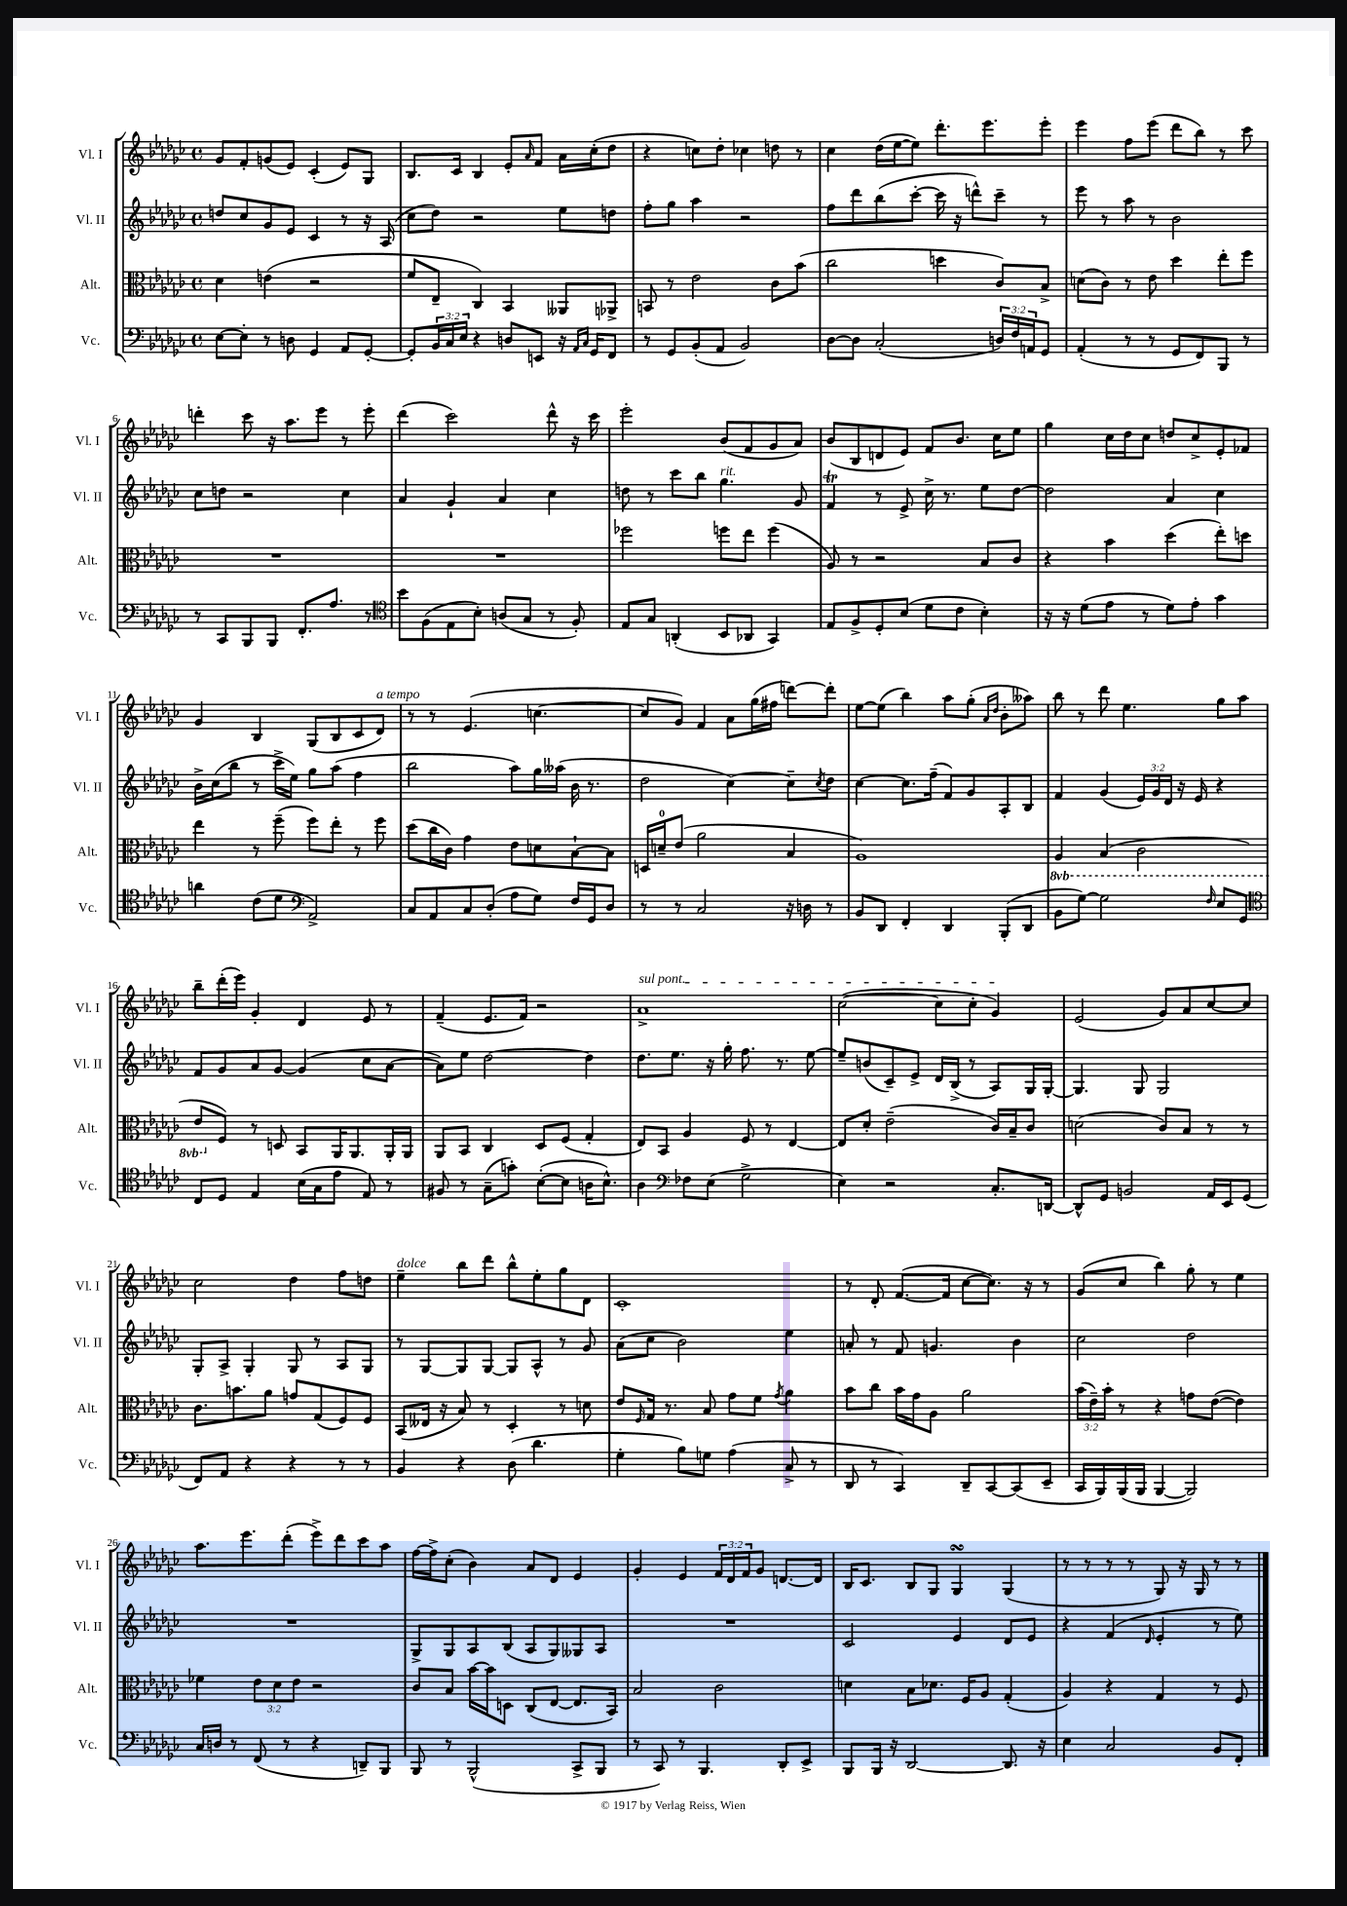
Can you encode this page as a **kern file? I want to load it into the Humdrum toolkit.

**kern	**kern	**kern	**kern
*staff4	*staff3	*staff2	*staff1
*clefF4	*clefC3	*clefG2	*clefG2
*k[b-e-a-d-g-c-]	*k[b-e-a-d-g-c-]	*k[b-e-a-d-g-c-]	*k[b-e-a-d-g-c-]
*M4/4	*M4/4	*M4/4	*M4/4
*met(c)	*met(c)	*met(c)	*met(c)
[8E-	4d-	8dd	8g-
8E-']	.	8cc-	8f'
8r	(4e	8g-	(8g
8D	.	8e-	8e-)
4GG-	2r	4c-	(4c-'
8AA-	.	8r	8e-)
[8GG-'	.	16r	8G-
.	.	(16A-	.
=	=	=	=
8GG-']	8f	8cc-	8.B-
24BB-	8E-~	8dd-)	.
24C-	.	.	.
.	.	.	16c-
24E-	.	.	.
4r	4C-)	2r	4B-
8D	4BB-	.	8e-'
.	.	.	16qqa-
8EE	.	.	8f
16r	8AA--	8ee-	16a-
16qqAA-	.	.	.
16qqC-	.	.	.
16GG-	.	.	(16cc-'
8FF	8AA-^	8dd	8dd-
=	=	=	=
8r	8BB	8ff'	4r
8GG-	8r	8gg-	.
(8BB-'	2e-	4aa-	8cc)
8AA-	.	.	8dd-'
2BB-)	.	2r	4cc-
.	8c-	.	8dd
.	(8b-	.	8r
=	=	=	=
[8D-	2cc-	8ff	4cc-
8D-]	.	8ddd-	.
(2C-'	.	(8bb-	(16dd-
.	.	.	[16ee-
.	.	[8ccc-'	8ee-])
.	4dd	16ccc-]	8.ddd-'
.	.	16r	.
.	.	8ddd^^)	.
.	.	.	8.eee-
24D)	8c-)	8ccc-~	.
24F	.	.	.
24AA	.	.	.
8GG-	8B-^	8r	8eee-'
=	=	=	=
(4AA-'	(8d	8eee-	4eee-
.	8c-)	8r	.
8r	8r	8aa-	8ff
8r	8e-	8r	(8eee-
8GG-	4dd-	2b-	8ddd-
8FF)	.	.	8bb-)
8BBB-	8ee-'	.	8r
8r	8ff	.	8ccc-
=	=	=	=
8r	1r	8cc-	4ddd'
8CC-	.	8dd	.
8BBB-	.	2r	8ccc-
8BBB-	.	.	16r
.	.	.	8.aa-
8.FF'	.	.	.
.	.	.	8eee-
8.A-	.	.	.
.	.	4cc-	8r
8r	.	.	8eee-'
=	=	=	=
*clefC4	*	*	*
8b-	1r	4a-	(4ddd-
(8F	.	.	.
8E-	.	4g-`	2ccc-)
8B-')	.	.	.
(8A	.	4a-	.
8G-	.	.	.
8r	.	4cc-	8ddd-^^
8F')	.	.	16r
.	.	.	16ccc-
=	=	=	=
8E-	2ff-	8dd	2eee-'
8G-	.	8r	.
(4AA'	.	8ccc-	.
.	.	8bb-	.
8BB-	8ff	4.gg-	(8b-
8AA-	8ee-	.	8f
4GG-)	(4ff	.	8g-
.	.	8g-	8a-)
=	=	=	=
8E-	8A-)	4f	(8b-
8F^	8r	.	8B-
8D-'	2r	8r	8d
(8B-	.	8e-^	8e-)
8d-	.	16cc-^	8f
.	.	8.r	.
8c-	.	.	8.b-
4B-')	8B-	8ee-	.
.	.	.	16cc-
.	8c-	[8dd-	8ee-
=	=	=	=
16r	4r	2dd-]	4gg-
16r	.	.	.
(8d-	.	.	.
8e-	4b-	.	16cc-
.	.	.	16dd-
8r	.	.	8cc-
8d-)	(4dd-	4a-	8dd
8e-'	.	.	8cc-^
4g-	8ee-')	4cc-	8e-'
.	8dd	.	8f-
=	=	=	=
4a	4ee-	16b-^	4g-
.	.	(16cc-	.
.	.	8bb-	.
(8c-	8r	8r	4B-
8d-	(8ff~	16ccc-^	.
.	.	16ee-)	.
*clefF4	*	*	*
2AA-^)	8ff)	8gg-	(8G-
.	8ee-'	(8aa-	8B-
.	8r	4ff	8c-
.	8ff	.	8d-)
=	=	=	=
8C-	(8dd-	2bb-	8r
8AA-	16cc-	.	8r
.	16c-)	.	.
8C-	4g-	.	(4.e-
(8D-'	.	.	.
8A-	8e-	8aa-)	.
8G-)	8d	16gg-	[4.cc
.	.	(16aa--	.
16F	[8B-`	16b-	.
16GG-	.	8.r	.
8D-	8B-]	.	.
=	=	=	=
8r	16D	2dd-	8cc]
.	16d~	.	.
8r	(8e-	.	8g-)
2C-	2a-	.	4f
.	.	[4cc-)	8a-
.	.	.	(16gg-
.	.	.	16ff#
16r	4B-	8cc-~]	[8ddd)
16D	.	.	.
.	.	8qcc-	.
8r	.	8dd-	8ddd']
=	=	=	=
8BB-	1A-)	[4cc-	[8ee-
8DD-	.	.	(8ee-]
4FF'	.	8.cc-]	4bb-)
.	.	(16ff~	.
4DD-	.	8f)	8aa-
.	.	8g-	(8gg-'
.	.	.	16qqa-
.	.	.	16qqdd-
(8BBB-'	.	8A-'	8b-'
8DD-	.	8B-	8aa--)
=	=	=	=
8BB-	4AA-	4f	8bb-
[8G-)	.	.	8r
2G-]	(4BB-	(4g-	8ddd-
.	.	.	4.ee-
.	2C-	24e-)	.
.	.	24g-	.
.	.	24d-	.
.	.	16r	.
.	.	16e-	.
16qqF	.	.	.
8E-	.	4r	8gg-
8GG-	.	.	8aa-
=	=	=	=
*clefC4	*	*	*
8C-	8E-	8f	8bb-~
8D-	8F)	8g-	(16ddd-'
.	.	.	16eee-)
4E-	8r	8a-	4g-'
.	8D	[8g-	.
(16B-	8BB-	(4g-]	4d-
16G-	.	.	.
8e-	16AA-	.	.
.	8.AA-	.	.
8E-)	.	8cc-	8e-
8r	16AA-'	[8a-	8r
.	16AA-	.	.
=	=	=	=
8F#	8AA-	8a-])	(4f~
8r	8BB-	8ee-	.
(8G-~	4C-	[2dd-	8.e-
8g')	.	.	.
.	.	.	16f)
([8B-'	8D-	.	2r
8B-]	(8F	.	.
16A	4G-'	4dd-]	.
8.B-^^)	.	.	.
=	=	=	=
4A-	8E-)	8.dd-	1a-^
.	8BB-	.	.
.	.	8.ee-	.
*clefF4	*	*	*
8F-	4A-	.	.
(8E-	.	16r	.
.	.	16gg-'	.
2G-^	8F	8.ff	.
.	8r	.	.
.	.	8.r	.
.	[4E-	.	.
.	.	[8ee-	.
=	=	=	=
4E-)	8E-]	8ee-~]	([2cc-
.	8d-'	(8b	.
2r	(2e-~	8c-~)	.
.	.	8e-^	.
.	.	16d-	8cc-]
.	.	(16B-^	.
.	.	8r	8cc-'
8.C-'	16c-)	8A-)	4g-)
.	16B-~	.	.
.	8c-	16G-	.
[16DD	.	[16G-'	.
=	=	=	=
8DD^^]	(2d	4.G-]	(2e-
8GG-	.	.	.
2BB	.	.	.
.	.	8G-	.
.	8c-)	2G-	8g-)
.	8B-	.	8a-
16AA-	8r	.	[8cc-
16EE-	.	.	.
(8GG-	8r	.	8cc-]
=	=	=	=
8FF)	8.c-	8G-'	2cc-
8AA-	.	8A-^	.
.	8.b	.	.
4r	.	4G-'	.
.	8a-	.	.
4r	8g	8G-	4dd-
.	(8G-	8r	.
8r	8F)	8A-	8ff
8r	8F	8G-	8dd
=	=	=	=
4BB-	(8BB-	8r	4ee-~
.	16E--	[8G-	.
.	16r	.	.
4r	8B-)	8G-]	8bb-
.	8r	[8G-	8ddd-
(8D-	4D-'	8G-]	8bb-^^
4.d-	.	8A-^^	8ee-'
.	8r	8r	8gg-
.	8d	8g-	8d-
=	=	=	=
4G-'	8e-	(8a-	1c-'
.	16qqF	.	.
.	16G-	8cc-	.
.	8.r	.	.
8B-)	.	2b-)	.
8G	8B-	.	.
(4A-	8g-	.	.
.	8f	.	.
.	8qg-	.	.
8C-^	4a-	4ee-	.
8r	.	.	.
=	=	=	=
8DD-	8b-	8a'	8r
8r	8cc-	8r	8d-'
4CC-)	16b-	8f	([8.f
.	16g-	.	.
.	8A-	4.g	.
.	.	.	16f]
8DD-~	2a-	.	[8cc-
[8CC-	.	.	8.cc-])
(8CC-]	.	4b-	.
.	.	.	16r
8EE-~	.	.	8r
=	=	=	=
16CC-	(24b-	2cc-	(8g-
.	24e-~)	.	.
16BBB-)	.	.	.
.	24b-'	.	.
(16BBB-	8r	.	8cc-
16BBB-	.	.	.
[4BBB-	4r	.	4bb-)
2BBB-])	8g	2dd-	8gg-'
.	([8e-	.	8r
.	4e-])	.	4ee-
=	=	=	=
16C-	4f-	1r	8.aa-
16D	.	.	.
8r	.	.	.
.	.	.	8.eee-
(8FF	12e-	.	.
.	12d-	.	.
8r	.	.	(8ddd-'
.	12e-	.	.
4r	2r	.	8eee-^)
.	.	.	8ddd-
8DD~)	.	.	8ccc-
8BBB-	.	.	8aa-
=	=	=	=
8BBB-	8c-	8G-^	[16ff
.	.	.	16ff^]
8r	8B-	8G-	(8cc-'
(2BBB-^^	[16b-	8A-	4b-)
.	16b-]	.	.
.	8D	(8B-	.
.	(8C-	8A-	8a-
.	[8E-	8G-)	8d-
8CC-^	8.E-]	8G--	4e-
8BBB-	.	8A-	.
.	16BB-)	.	.
=	=	=	=
8r	2B-	1r	4g-'
8CC-)	.	.	.
8r	.	.	4e-
4.BBB-	.	.	.
.	2c-	.	24f
.	.	.	24d-
.	.	.	24f
.	.	.	8g-
8DD-'	.	.	[8.d
8EE-^	.	.	.
.	.	.	16d]
=	=	=	=
8BBB-	4d	2c-	16B-
.	.	.	8.c-
16BBB-	.	.	.
16r	.	.	.
[2DD-	8B-	.	8B-
.	8.d-	.	8G-
.	.	4e-	4G-
.	16F	.	.
.	8A-	.	.
8.DD-]	(4G-'	8d-	(4G-
.	.	8e-	.
16r	.	.	.
=	=	=	=
4E-	4A-)	4r	8r
.	.	.	8r
2C-	4r	(4f	8r
.	.	.	8r
.	.	16qqd-	.
.	4G-	4e-'	8G-)
.	.	.	16r
.	.	.	16G-
8BB-	8r	8r	8r
8FF'	8F	8ee-)	8r
==	==	==	==
*-	*-	*-	*-
